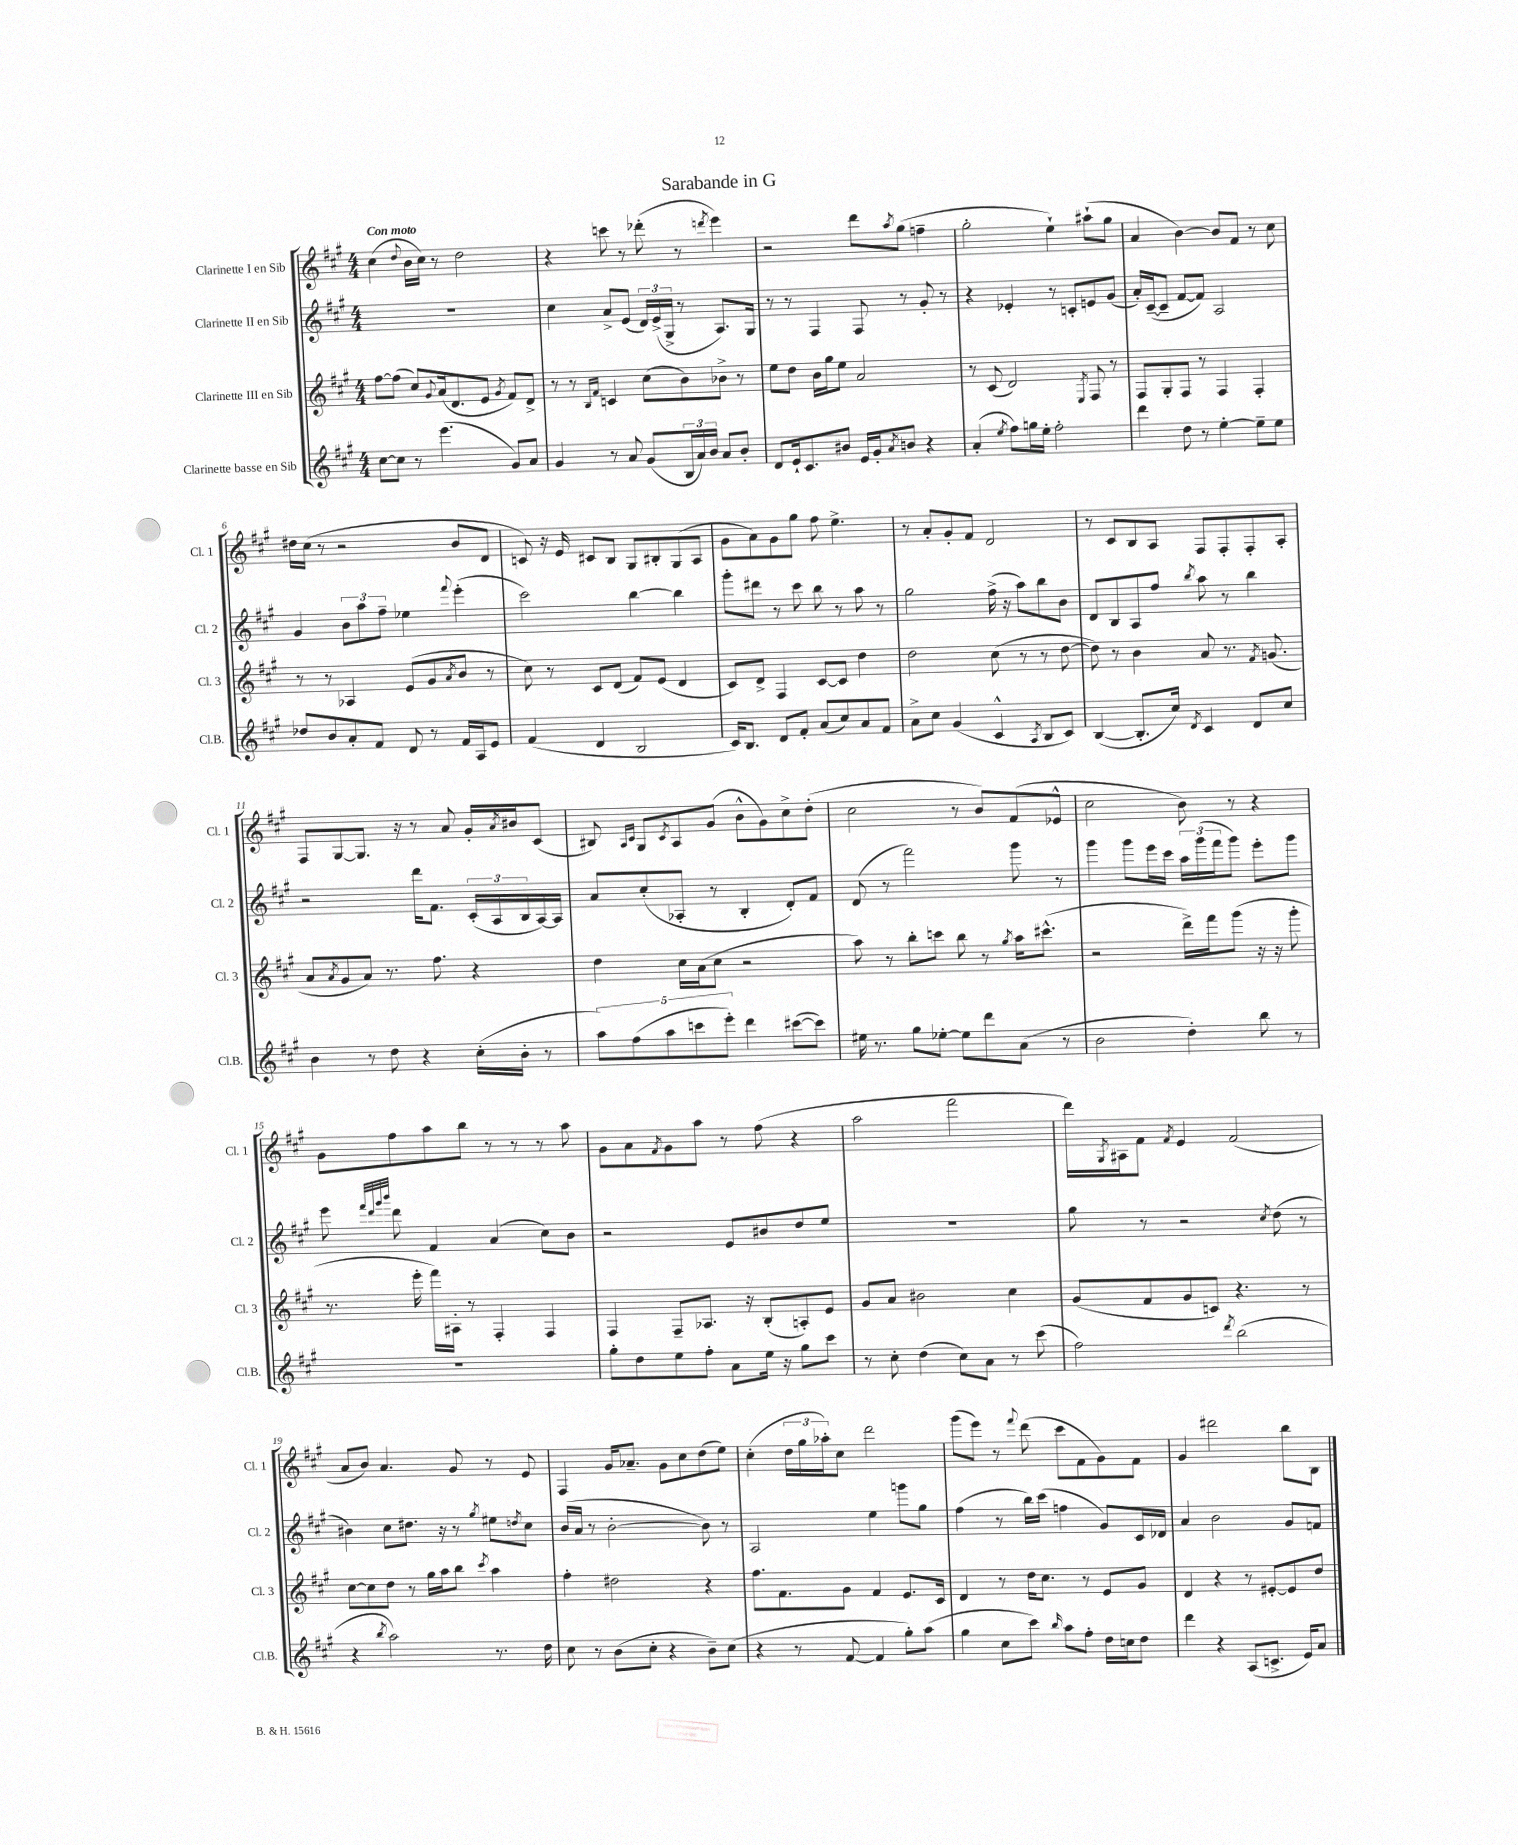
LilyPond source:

\header { title = "Sarabande in G" }
<<
\new StaffGroup <<
\new Staff = "s0" \with { instrumentName = "Clarinette I en Sib" shortInstrumentName = "Cl. 1" } {
    \clef treble \key a \major \numericTimeSignature \time 4/4 \tempo "Con moto"
    cis''4( \appoggiatura { d''8 } b'16 cis''16) r8 d''2 |
    r4 c'''8 r8 des'''8-.( r8 \acciaccatura { d'''8 } e'''4) |
    r2 d'''8 \acciaccatura { a''8 } gis''8( f''4-- |
    gis''2-. e''4-!) ais''8-!( gis''8 |
    a'4 b'4~) b'8 fis'8 r8 cis''8 |
    dis''16 cis''16( r8 r2 b'8 d'8 |
    c'8) r16 e'16 cis'8 b8 gis8 bis8-. gis8( a8 |
    gis'8 a'8) gis'8 gis''8 fis''8 e''4.-> |
    r8 a'8-. gis'8-. fis'8 d'2 |
    r8 cis'8 b8 a8 fis8 fis8-. fis8-. a8-. |
    fis8 gis8~ gis8. r16 r8 a'8 gis'16-. \acciaccatura { a'8 } bis'16 cis'8( |
    bis8) \grace { a16 cis'16 } gis8 \acciaccatura { cis'8 } a8 gis'8( b'8-^ gis'8) cis''8-> d''8-.( |
    cis''2 r8 b'8) fis'8( ees'8-^ |
    cis''2 b'8) r8 r4 |
    gis'8 fis''8 a''8 b''8 r8 r8 r8 a''8 |
    gis'8 a'8 \acciaccatura { fis'8 } gis'8 a''8 r8 fis''8( r4 |
    a''2 fis'''2 |
    d'''16) \acciaccatura { gis8 } ais16 fis'8 \acciaccatura { fis'8 } e'4 fis'2( |
    a'8 b'8) a'4. gis'8 r8 e'8 |
    fis4 gis'16 aes'8.-- gis'8 cis''8 d''8( e''8) |
    cis''4-.( \tuplet 3/2 { d''16 gis''16 aes''16-.) } cis''8 d'''2 |
    gis'''8( e'''8) r8 \appoggiatura { fis'''8 } d'''8( cis'''8 fis'8 gis'8) fis'8 |
    gis'4 dis'''2 b''8 b8 \bar "|." |
}
\new Staff = "s1" \with { instrumentName = "Clarinette II en Sib" shortInstrumentName = "Cl. 2" } {
    \clef treble \key a \major \numericTimeSignature \time 4/4
    R1 |
    cis''4 a'8-> e'8( \tuplet 3/2 { d'16) e'16->( gis16-> } r8 a8.) gis16 |
    r8 r8 fis4 fis8 r8 gis'8-. r8 |
    r4 ees'4-. r8 c'8-. e'8 gis'8( |
    a'16-.) cis'16~--( cis'8-- fis'8~ fis'8) a2 |
    gis'4 \tuplet 3/2 { b'8 a''8 fis''8-- } ees''4 \appoggiatura { fis'''8 } e'''4-.( |
    cis'''2) b''4~ b''4 |
    gis'''8-. dis'''8 r8 cis'''8 b''8 r8 a''8 r8 |
    gis''2 fis''16->( r16 a''8) b''8 b'8 |
    d'8 b8 a8 fis''8 \acciaccatura { b''8 } a''8 r8 b''4 |
    r2 d'''16 fis'8. \tuplet 3/2 { cis'16-.( a16 b16 } a16~) a16 |
    a'8 cis''8-.( aes8-. r8 b4-. d'8-.) fis'8 |
    d'8( r8 fis'''2) gis'''8 r8 |
    gis'''4 gis'''8 e'''16 cis'''16 \tuplet 3/2 { a''16 gis'''16( fis'''16 } gis'''8) e'''8-. gis'''8 |
    e'''8 \grace { fis'''32 d'''32 gis'''32 b'''32 } d'''8 fis'4 a'4( cis''8) b'8 |
    r2 e'8 bis'8 d''8 e''8 |
    R1 |
    gis''8 r8 r2 \acciaccatura { cis''8 } d''8( r8 |
    bis'4) cis''8 dis''8. r16 r8 \acciaccatura { gis''8 } eis''8 \acciaccatura { d''8 } cis''8 |
    b'16( a'16 r8 b'2~-. b'8) r8 |
    a2 e''4 g'''8 gis''8 |
    fis''4( r8 b''16) cis'''16( f''4 gis'8) cis'16 des'16 |
    a'4 b'2 gis'8 f'8 \bar "|." |
}
\new Staff = "s2" \with { instrumentName = "Clarinette III en Sib" shortInstrumentName = "Cl. 3" } {
    \clef treble \key a \major \numericTimeSignature \time 4/4
    fis''8~ fis''8( cis''8) \appoggiatura { gis'8 } a'16( d'8. e'8 \acciaccatura { gis'8 } fis'8) d'8-> |
    r8 r8 \grace { b16 fis'16 } c'4 cis''8( b'8) bes'8-> r8 |
    e''8 d''8 b'16 gis''16 e''8 a'2 |
    r8 cis'8( d'2) \acciaccatura { e8 } fis8 r8 |
    fis8 gis8-. fis8 r8 fis4 fis4-. |
    r8 r8 aes4 e'8( gis'8 \acciaccatura { a'8 } b'8 r8 |
    cis''8) r8 cis'8 d'8( fis'8) e'8( d'4 |
    cis'8) d'8-> fis4 cis'8~ cis'8 d''4 |
    d''2 cis''8( r8 r8 d''8~ |
    d''8) r8 b'4 a'8 r8. \acciaccatura { fis'8 } g'8.( |
    a'8 \acciaccatura { a'8 } gis'8 a'8) r8. fis''8. r4 |
    d''4 cis''16 a'16( cis''8 r2 |
    a''8) r8 b''8-. c'''8 b''8 r8 \acciaccatura { gis''8 } a''16 cis'''8.-^( |
    r2 d'''16->) fis'''16 gis'''8( r16 r16 gis'''8-. |
    r8. e'''16-. fis'''16) ais16-. r8 fis4-. fis4 |
    fis4 fis8-- aes8. r16 b8-.( a8-.) e'8 |
    gis'8 a'8 bis'2 cis''4 |
    gis'8( fis'8 gis'8 c'8) r4. r8 |
    cis''8~ cis''8 d''8 r8 gis''16 a''16 b''8 \acciaccatura { cis'''8 } a''4 |
    fis''4-. dis''2 r4 |
    fis''8. fis'8. gis'8 fis'4 e'8. cis'16 |
    d'4 r8 d''16 cis''8. r8 e'8 gis'8 |
    d'4 r4 r8 eis'8~-. eis'8 d''8 \bar "|." |
}
\new Staff = "s3" \with { instrumentName = "Clarinette basse en Sib" shortInstrumentName = "Cl.B." } {
    \clef treble \key a \major \numericTimeSignature \time 4/4
    cis''8~ cis''8 r8 e'''4.( gis'8) a'8 |
    gis'4 r8 a'8 gis'8( \tuplet 3/2 { b16 a'16) b'16 } a'8 b'8-. |
    d'8 e'16-! cis'8. bis'8 e'16 gis'16-. \acciaccatura { a'8 } b'8 r4 |
    a'4-.( \acciaccatura { e''8 } fis''8) g''16 e''16-. fis''2-. |
    d'''4 d''8 r8 e''4~-. e''8-- e''8 |
    des''8 b'8 a'8-. fis'8 d'8 r8 fis'16 a16 e'8 |
    fis'4( d'4 b2 |
    cis'16) b8. d'8 fis'8-. a'8( cis''8) a'8 fis'8 |
    a'8-> cis''8 gis'4( cis'4-^ \acciaccatura { a8 } b8 cis'8) |
    b4~( b8.-. cis''16) \acciaccatura { d'8 } cis'4 d'8 cis''8 |
    b'4 r8 d''8 r4 cis''16-.( b'16-. r8 |
    \tuplet 5/4 { a''8) fis''8( a''8 c'''8 e'''8-.) } d'''4 cis'''8~( cis'''8) |
    eis''16 r8. gis''8 ees''8~-. ees''8 d'''8 a'8( r8 |
    b'2 d''4-.) b''8 r8 |
    R1 |
    gis''8-. d''8 e''8 fis''8-. a'8 e''16 r16 gis''8 cis'''8 |
    r8 cis''8-. d''4( cis''8) a'8 r8 cis'''8( |
    fis''2) \acciaccatura { d'''8 } b''2( |
    r4 \acciaccatura { b''8 } a''2) r8. d''16 |
    cis''8 r8 b'8( cis''8-. r4 b'8--) cis''8( |
    r4 r8 fis'8~ fis'4 gis''8-.) a''8( |
    gis''4 cis''8 cis'''8) \grace { b''16 } a''8 fis''8-. d''16 c''16 d''8 |
    d'''4 r4 a8( c'8.-> e'16) a'8 \bar "|." |
}
>>
>>
